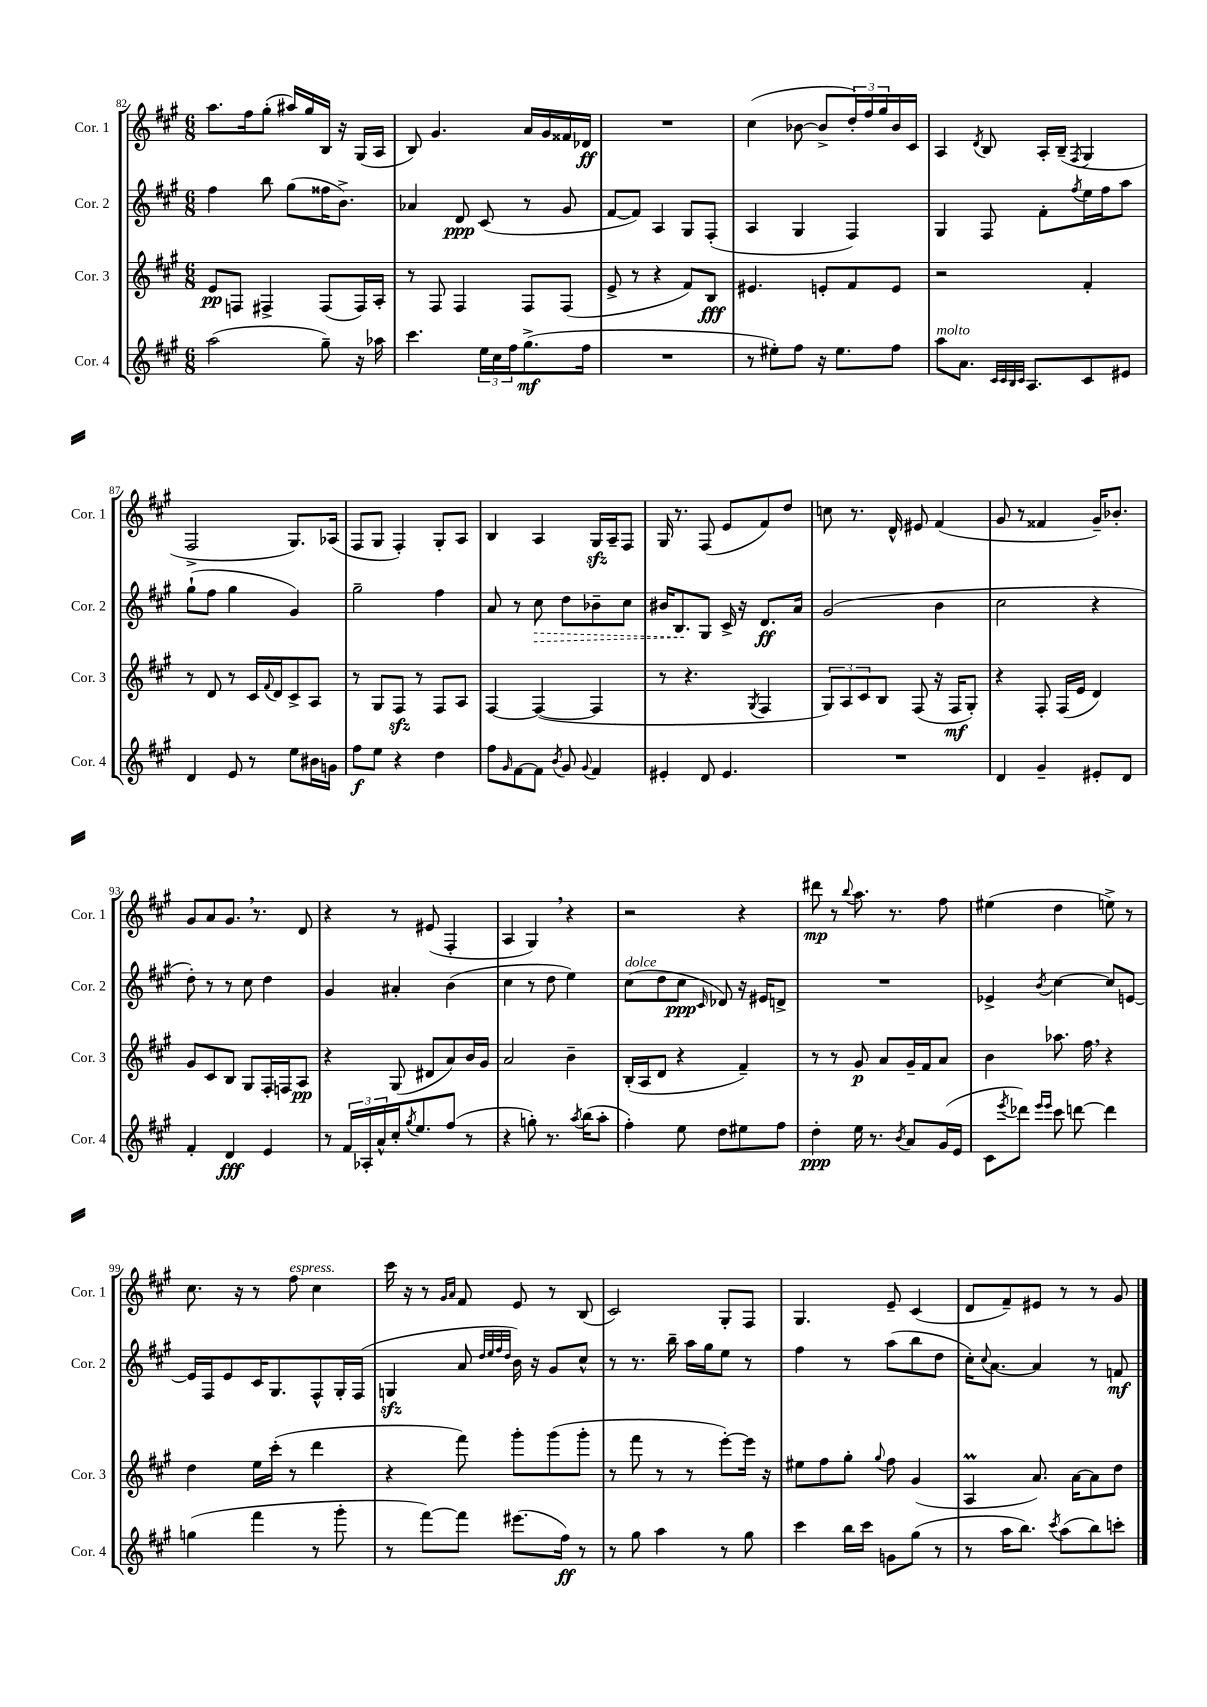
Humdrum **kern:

**kern	**dynam	**kern	**dynam	**kern	**dynam	**kern	**dynam
*part4	*part4	*part3	*part3	*part2	*part2	*part1	*part1
*staff4	*staff4	*staff3	*staff3	*staff2	*staff2	*staff1	*staff1
*I"Cor. 4	*	*I"Cor. 3	*	*I"Cor. 2	*	*I"Cor. 1	*
*I'Cor. 4	*	*I'Cor. 3	*	*I'Cor. 2	*	*I'Cor. 1	*
*clefG2	*	*clefG2	*	*clefG2	*	*clefG2	*
*k[f#c#g#]	*	*k[f#c#g#]	*	*k[f#c#g#]	*	*k[f#c#g#]	*
*M6/8	*	*M6/8	*	*M6/8	*	*M6/8	*
=82	=82	=82	=82	=82	=82	=82	=82
(2aa\	.	8e/L	pp	4ff#\	.	8.aa\L	.
.	.	8Fn/J	.	.	.	.	.
.	.	.	.	.	.	16ff#\k	.
.	.	4F#X^/	.	8bb\	.	(8gg#'\J	.
.	.	.	.	(8gg#\L	.	16aa#X/LL)	.
.	.	.	.	.	.	16gg#/	.
8gg#~\)	.	(8F#/L	.	16ff##X\K	.	16B/JJ	.
.	.	.	.	8.b^\J)	.	16r	.
16r	.	16F#/L)	.	.	.	(16G#/LL	.
16aa-X\	.	16A'/JJ	.	.	.	16A/JJ	.
=83	=83	=83	=83	=83	=83	=83	=83
4.ccc#\	.	8r	.	4a-X/	.	8B/)	.
.	.	8F#/	.	.	.	4.g#/	.
.	.	4F#/	.	8d/	ppp	.	.
24ee\LL	.	.	.	(8c#/	.	.	.
24cc#\	.	.	.	.	.	.	.
24ff#\J	.	.	.	.	.	.	.
(8.gg#^\	mf	8F#/L	.	8r	.	16a/LL	.
.	.	.	.	.	.	16g#/	.
.	.	(8F#/J	.	8g#/	.	16f##X/	.
16ff#\Jk	.	.	.	.	.	16d-X/JJ	ff
=84	=84	=84	=84	=84	=84	=84	=84
2.r	.	8e^/	.	[8f#/L	.	2.r	.
.	.	8r	.	8f#/J])	.	.	.
.	.	4r	.	4A/	.	.	.
.	.	8f#/L)	.	8G#/L	.	.	.
.	.	8B/J	fff	(8F#'/J	.	.	.
=85	=85	=85	=85	=85	=85	=85	=85
8r	.	4.e#X/	.	4A/	.	(4cc#\	.
8ee#X'\L)	.	.	.	.	.	.	.
8ff#\J	.	.	.	4G#/	.	[8b-X\	.
16r	.	8en'/L	.	.	.	8b-^/L]	.
8.ee#\L	.	.	.	.	.	.	.
.	.	8f#/	.	4F#/)	.	24dd'/L)	.
.	.	.	.	.	.	24ff#/	.
.	.	.	.	.	.	24gg#/	.
8ff#\J	.	8e/J	.	.	.	16b-/	.
.	.	.	.	.	.	16c#/JJ	.
=86	=86	=86	=86	=86	=86	=86	=86
!LO:TX:a:i:t=molto	!	!	!	!	!	!	!
8aa\L	.	2r	.	4G#/	.	4A/	.
8.a\J	.	.	.	.	.	.	.
.	.	.	.	.	.	8qd/	.
.	.	.	.	8F#/	.	8B/	.
32qqc#/LLL	.	.	.	.	.	.	.
32qqc#/	.	.	.	.	.	.	.
32qqB/	.	.	.	.	.	.	.
32qqc#/JJJ	.	.	.	.	.	.	.
8.A/L	.	.	.	.	.	.	.
.	.	.	.	8f#'\L	.	16A'/LL	.
.	.	.	.	.	.	(16B~/JJ	.
.	.	.	.	8qff#/	.	8qF#/	.
8c#/	.	4f#'/	.	16ee\L	.	4G#/	.
.	.	.	.	16ff#\J	.	.	.
8e#X/J	.	.	.	8aa\J	.	.	.
!!LO:LB:g=z
=87	=87	=87	=87	=87	=87	=87	=87
4d/	.	8r	.	(8gg#`\L	.	2F#^/	.
.	.	8d/	.	8ff#\J	.	.	.
8e/	.	8r	.	4gg#\	.	.	.
8r	.	16c#/LL	.	.	.	.	.
.	.	8qqf#/	.	.	.	.	.
.	.	16d/J	.	.	.	.	.
8ee\L	.	8c#^/	.	4g#/)	.	8.G#/L)	.
16b#X\L	.	8A/J	.	.	.	.	.
16gn\JJ	.	.	.	.	.	(16A-X/Jk	.
=88	=88	=88	=88	=88	=88	=88	=88
8ff#\L	f	8r	.	2gg#~\	.	8F#/L	.
8ee\J	.	8G#/L	.	.	.	8G#/J	.
4r	.	8F#zz/J	.	.	.	4F#'/)	.
.	.	8r	.	.	.	.	.
4dd\	.	8F#/L	.	4ff#\	.	8G#'/L	.
.	.	8A/J	.	.	.	8A/J	.
=89	=89	=89	=89	=89	=89	=89	=89
8ff#\L	.	[4F#/	.	8a/	.	4B/	.
16qqg#/	.	.	.	.	.	.	.
[8f#\	.	.	.	8r	.	.	.
!	!	!	!	!	!LO:HP:b	!	!
8f#\J]	.	(4F#/_	.	8cc#\	>	4A/	.
8qb/	.	.	.	.	.	.	.
8g#/	.	.	.	8dd\L	.	.	.
8qqg#/	.	.	.	.	.	.	.
4f#/	.	4F#/]	.	8b-X~\	.	16G#zz/LL	.
.	.	.	.	.	.	16A~/J	.
.	.	.	.	8cc#\J	.	8F#/J	.
=90	=90	=90	=90	=90	=90	=90	=90
4e#X'/	.	8r	.	16b#X/KL	.	16G#/	.
.	.	.	.	8.B/	.	8.r	.
.	.	4.r	.	.	.	.	.
8d/	.	.	.	8G#/J	]	(8F#/	.
4.e#/	.	.	.	16c#^/	.	8e/L	.
.	.	.	.	16r	.	.	.
.	.	8qG#/	.	.	.	.	.
.	.	4F#/	.	8.d/L	ff	8f#/)	.
.	.	.	.	.	.	8dd/J	.
.	.	.	.	16a/Jk	.	.	.
=91	=91	=91	=91	=91	=91	=91	=91
2.r	.	12G#/L)	.	(2g#/	.	8ccn\	.
.	.	12A/	.	.	.	.	.
.	.	.	.	.	.	8.r	.
.	.	12c#/	.	.	.	.	.
.	.	8B/J	.	.	.	.	.
.	.	.	.	.	.	16d^^/	.
.	.	(8F#/	.	.	.	8e#X/	.
.	.	16r	.	4b\	.	(4f#/	.
.	.	16F#/KL	mf	.	.	.	.
.	.	8G#'/J)	.	.	.	.	.
=92	=92	=92	=92	=92	=92	=92	=92
4d/	.	4r	.	2cc#\	.	8g#/	.
.	.	.	.	.	.	8r	.
4g#~/	.	8F#'/	.	.	.	4f##X/	.
.	.	(16F#/LL	.	.	.	.	.
.	.	16e/JJ	.	.	.	.	.
8e#X'/L	.	4d/)	.	4r	.	16g#~/KL)	.
.	.	.	.	.	.	8.b-X'/J	.
8d/J	.	.	.	.	.	.	.
!!LO:LB:g=z
=93	=93	=93	=93	=93	=93	=93	=93
4f#'/	.	8g#/L	.	8dd'\)	.	8g#/L	.
.	.	8c#/	.	8r	.	8a/	.
4d/	fff	8B/J	.	8r	.	8.g#,/J	.
.	.	8G#/L	.	8cc#\	.	.	.
.	.	.	.	.	.	8.r	.
4e/	.	16F#'/L	.	4dd\	.	.	.
.	.	16Fn/J	.	.	.	.	.
.	.	8A/J	pp	.	.	8d/	.
=94	=94	=94	=94	=94	=94	=94	=94
8r	.	4r	.	4g#/	.	4r	.
24f#/LL	.	.	.	.	.	.	.
24A-X'/	.	.	.	.	.	.	.
24a^^/	.	.	.	.	.	.	.
16cc#'/J	.	(8G#/	.	4a#X'/	.	8r	.
8qgg#/	.	.	.	.	.	.	.
8.ee/	.	.	.	.	.	.	.
.	.	8d#X/L	.	.	.	(8e#X/	.
(8ff#/J	.	8a/)	.	(4b\	.	4F#'/	.
8r	.	16b/L	.	.	.	.	.
.	.	16g#/JJ	.	.	.	.	.
=95	=95	=95	=95	=95	=95	=95	=95
4r	.	2a/	.	4cc#\	.	4A/	.
8ggn'\)	.	.	.	8r	.	4G#,/)	.
8.r	.	.	.	8dd\	.	.	.
.	.	4b~\	.	4ee\)	.	4r	.
8qaa/	.	.	.	.	.	.	.
(16bb\KL	.	.	.	.	.	.	.
8aa'\J	.	.	.	.	.	.	.
=96	=96	=96	=96	=96	=96	=96	=96
!	!	!	!	!LO:TX:a:i:t=dolce	!	!	!
4ff#'\)	.	(16B'/LL	.	(8cc#\L	.	2r	.
.	.	16A/J	.	.	.	.	.
.	.	8d/J	.	8dd\	.	.	.
8ee\	.	4r	.	8cc#\J	ppp	.	.
.	.	.	.	16qqc#/	.	.	.
8dd\L	.	.	.	8d-X/)	.	.	.
8ee#X\	.	4f#~/)	.	16r	.	4r	.
.	.	.	.	16e#X/KL	.	.	.
8ff#\J	.	.	.	8dn^/J	.	.	.
=97	=97	=97	=97	=97	=97	=97	=97
4dd'\	ppp	8r	.	2.r	.	8ddd#X\	mp
.	.	8r	.	.	.	8r	.
.	.	.	.	.	.	8qqbb/	.
16ee\	.	8g#/	p	.	.	8.aa\	.
8.r	.	.	.	.	.	.	.
.	.	8a/L	.	.	.	.	.
.	.	.	.	.	.	8.r	.
8qb/	.	.	.	.	.	.	.
8a/L	.	16g#~/L	.	.	.	.	.
.	.	16f#/J	.	.	.	.	.
(16g#/L	.	8a/J	.	.	.	8ff#\	.
16e/JJ	.	.	.	.	.	.	.
=98	=98	=98	=98	=98	=98	=98	=98
8c#\L	.	4b\	.	4e-X^/	.	(4ee#X\	.
8qeee/	.	.	.	.	.	.	.
8ddd-X\J)	.	.	.	.	.	.	.
16qqeee/LL	.	.	.	.	.	.	.
16qqeee/JJ	.	.	.	8qb/	.	.	.
8ccc#\	.	8.aa-X\	.	[4cc#\	.	4dd\	.
[8dddn\	.	.	.	.	.	.	.
.	.	16ff#,\	.	.	.	.	.
4ddd\]	.	4r	.	8cc#/L]	.	8een^\)	.
.	.	.	.	[8en/J	.	8r	.
!!LO:LB:g=z
=99	=99	=99	=99	=99	=99	=99	=99
(4ggn\	.	4dd\	.	16e/LL]	.	8.cc#\	.
.	.	.	.	16F#/J	.	.	.
.	.	.	.	8e/	.	.	.
.	.	.	.	.	.	16r	.
4fff#\	.	16ee\LL	.	16c#/K	.	8r	.
.	.	(16ccc#'\JJ	.	8.G#/	.	.	.
!	!	!	!	!	!	!LO:TX:a:i:t=espress.	!
.	.	8r	.	.	.	8ff#\	.
8r	.	4ddd\	.	8F#^^/	.	4cc#\	.
8ggg#'\	.	.	.	16G#'/L	.	.	.
.	.	.	.	(16F#/JJ	.	.	.
=100	=100	=100	=100	=100	=100	=100	=100
8r	.	4r	.	4Gnzz/	.	16ccc#\	.
.	.	.	.	.	.	16r	.
[8fff#\L)	.	.	.	.	.	8r	.
.	.	.	.	.	.	16qqg#/LL	.
.	.	.	.	.	.	16qqa/JJ	.
8fff#\J]	.	8fff#\)	.	8a/	.	8f#/	.
.	.	.	.	32qqdd/LLL	.	.	.
.	.	.	.	32qqee/	.	.	.
.	.	.	.	32qqff#/	.	.	.
.	.	.	.	32qqdd/JJJ	.	.	.
(8.eee#X\L	.	8ggg#'\L	.	16b\)	.	8e/	.
.	.	.	.	16r	.	.	.
.	.	(8ggg#\	.	8g#/L	.	8r	.
16ff#\Jk)	ff	.	.	.	.	.	.
8r	.	8ggg#'\J	.	8cc#^^/J	.	(8B/	.
=101	=101	=101	=101	=101	=101	=101	=101
8r	.	8r	.	8r	.	2c#/)	.
8gg#\	.	8fff#\	.	8.r	.	.	.
4aa\	.	8r	.	.	.	.	.
.	.	.	.	16bb~\	.	.	.
.	.	8r	.	16aa\LL	.	.	.
.	.	.	.	16gg#\J	.	.	.
8r	.	[8eee'\L)	.	8ee\J	.	8G#'/L	.
8gg#\	.	16eee\Jk]	.	8r	.	8F#/J	.
.	.	16r	.	.	.	.	.
=102	=102	=102	=102	=102	=102	=102	=102
4ccc#\	.	8ee#X\L	.	4ff#\	.	4.G#/	.
.	.	8ff#\	.	.	.	.	.
16bb\LL	.	8gg#'\J	.	8r	.	.	.
16ccc#\JJ	.	.	.	.	.	.	.
.	.	8qqgg#/	.	.	.	.	.
8gn\L	.	8ff#\	.	(8aa\L	.	8e~/	.
(8gg#\J	.	(4g#/	.	8bb\	.	(4c#/	.
8r	.	.	.	8dd\J	.	.	.
=103	=103	=103	=103	=103	=103	=103	=103
8r	.	4AM/	.	16cc#'\KL)	.	8d/L	.
.	.	.	.	8qqcc#/	.	.	.
.	.	.	.	[8.a\J	.	.	.
16aa\KL	.	.	.	.	.	8f#~/)	.
8.bb\J)	.	.	.	.	.	.	.
.	.	8.a/)	.	4a/]	.	8e#X/J	.
8qccc#/	.	.	.	.	.	.	.
(8aa\L	.	.	.	.	.	8r	.
.	.	[16a\KL	.	.	.	.	.
8bb\)	.	8a\]	.	8r	.	8r	.
8cccn'\J	.	8dd\J	.	8fn/	mf	8g#/	.
==	==	==	==	==	==	==	==
*-	*-	*-	*-	*-	*-	*-	*-
